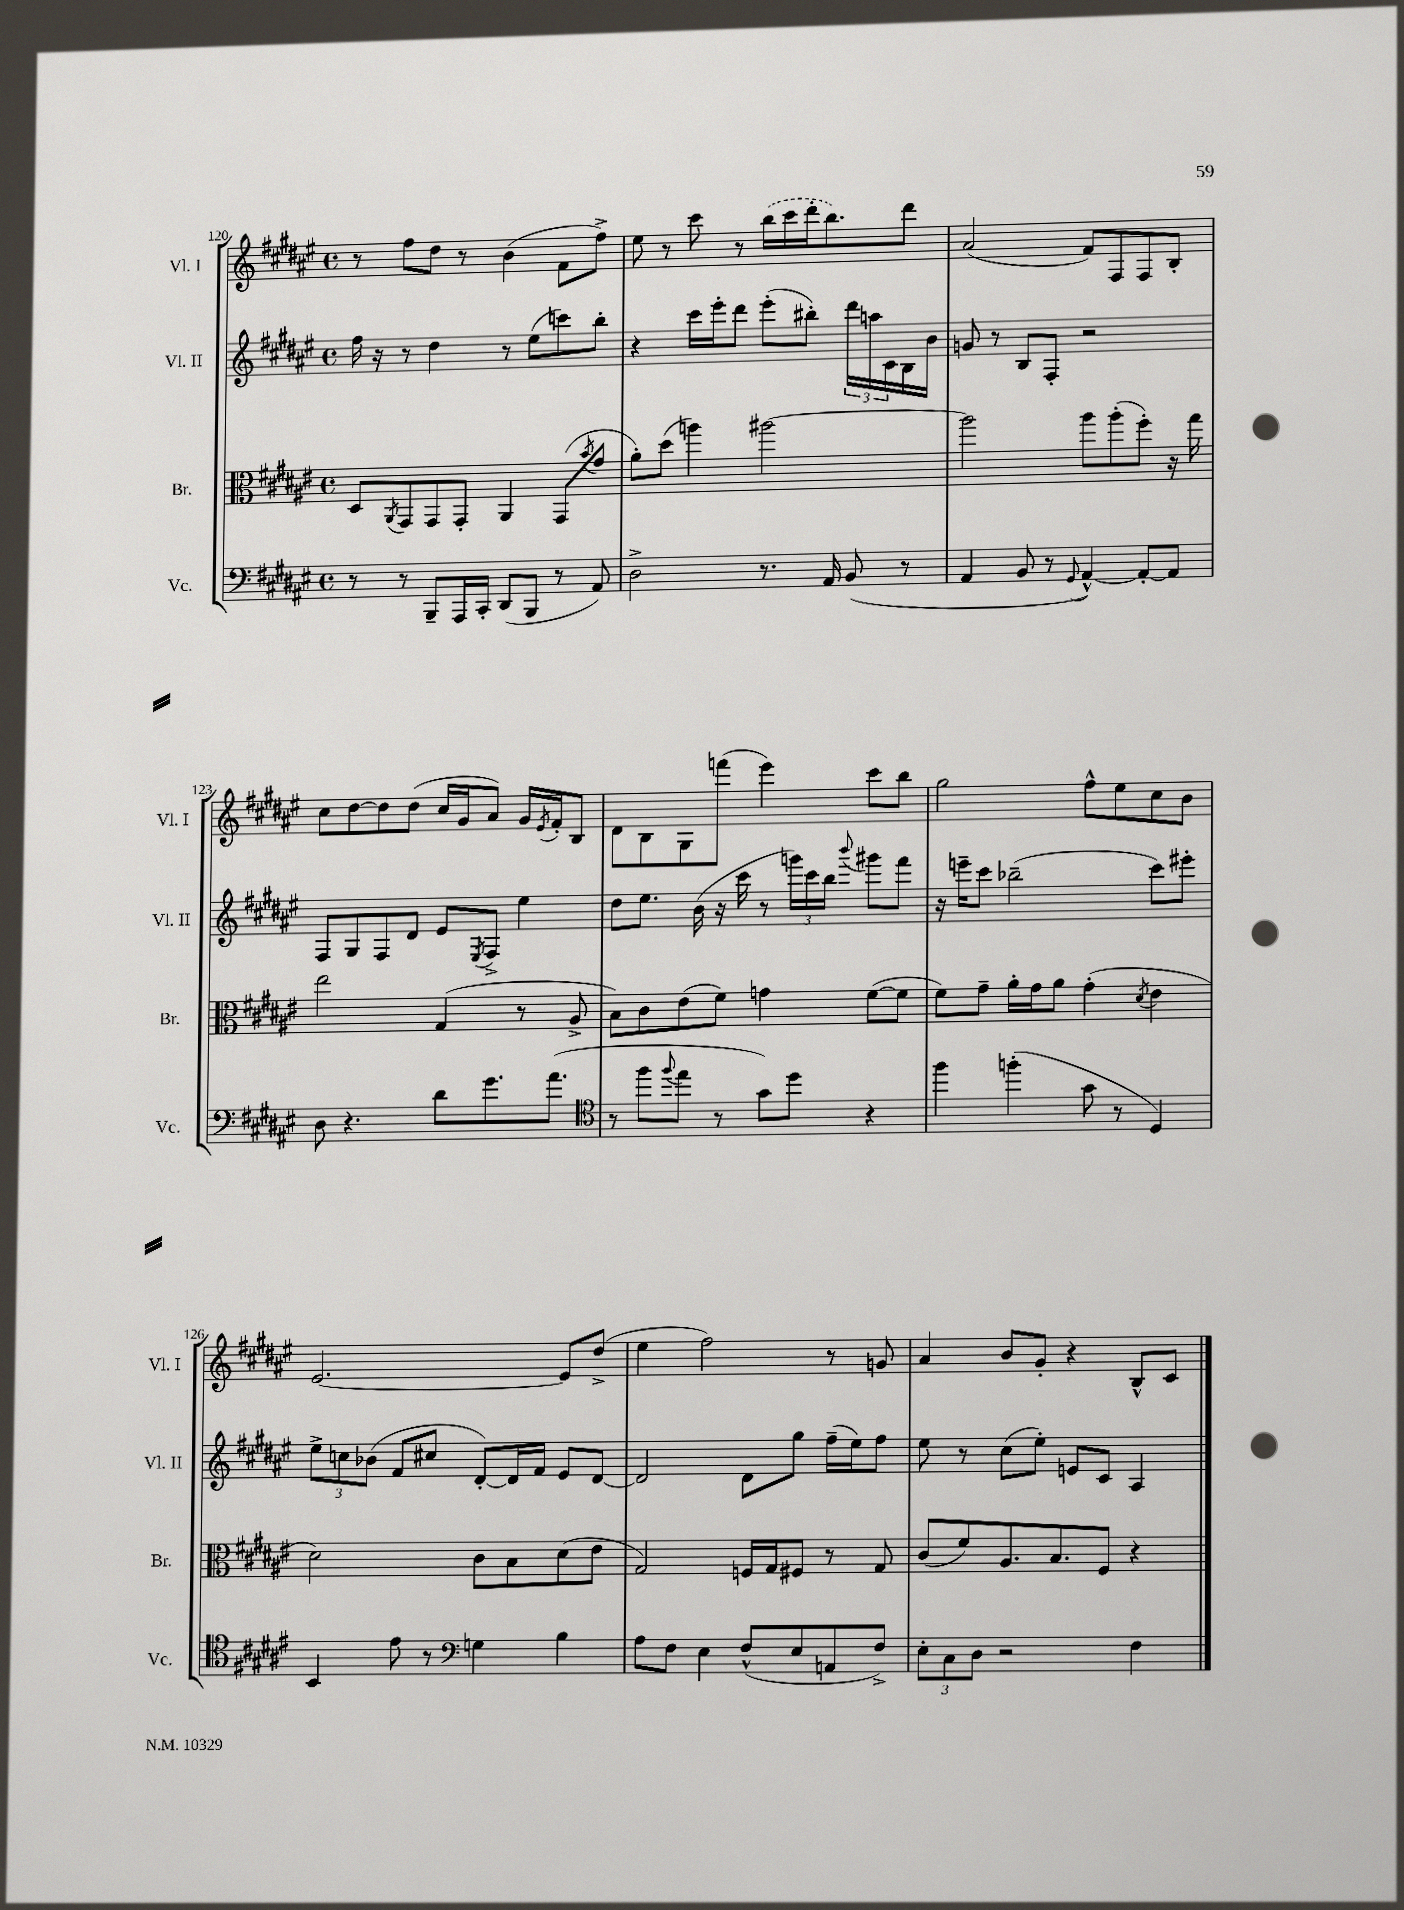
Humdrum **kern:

**kern	**kern	**kern	**kern
*staff4	*staff3	*staff2	*staff1
*clefF4	*clefC3	*clefG2	*clefG2
*k[f#c#g#d#a#e#]	*k[f#c#g#d#a#e#]	*k[f#c#g#d#a#e#]	*k[f#c#g#d#a#e#]
*M4/4	*M4/4	*M4/4	*M4/4
*met(c)	*met(c)	*met(c)	*met(c)
8r	8D#	16ff#	8r
.	.	16r	.
.	8qAA#	.	.
8r	8GG#	8r	8ff#
8BBB~	8GG#	4dd#	8dd#
16AAA#	8GG#'	.	8r
16CC#'	.	.	.
(8DD#	4AA#	8r	(4b
8BBB	.	(8ee#	.
8r	(8GG#	8ccc)	8f#
.	8qb	.	.
8AA#)	8g#	8bb'	8ff#^)
=	=	=	=
2D#^	8a#')	4r	8ee#
.	(8dd#	.	8r
.	4aa)	16ccc#	8ccc#
.	.	16eee#'	.
.	.	8ddd#	8r
8.r	[2aa#	(8eee#'	(16bb
.	.	.	16ccc#
.	.	8bb#')	16ddd#'
16AA#	.	.	8.bb)
(8BB	.	24ddd#	.
.	.	24aa	.
.	.	24c#	.
8r	.	16B	8ddd#
.	.	16b	.
=	=	=	=
4AA#	2aa#]	8g	(2a#
.	.	8r	.
8BB	.	8B	.
8r	.	8F#'	.
8qqGG#	.	.	.
[4AA#^^)	8aa#	2r	8f#)
.	(8aa#'	.	8F#
8AA#'_	8ff#')	.	8F#
8AA#]	16r	.	8B'
.	16gg#	.	.
=	=	=	=
8D#	2ee#	8F#	8cc#
4.r	.	8G#	[8dd#
.	.	8F#	8dd#]
.	.	8d#	(8dd#
8d#	(4G#	8e#	16cc#
.	.	.	16g#
.	.	8qE#	.
8.g#	.	8F#^	8a#)
.	8r	4ee#	16g#
.	.	.	8qe#
(8.a#	.	.	16f#'
.	8A#^	.	8B
=	=	=	=
*clefC4	*	*	*
8r	8B)	8dd#	8d#
8ff#	8c#	8.ee#	8B
8qqff#	.	.	.
8ee#	(8e#	.	8G#
.	.	(16b	.
8r	8f#)	16r	(8fff
.	.	16ccc#	.
8g#)	4g	8r	4eee#)
8dd#	.	24ggg)	.
.	.	24ccc#	.
.	.	24bb	.
.	.	8qqbbb	.
4r	([8f#	8ggg#	8ccc#
.	8f#]	8fff#	8bb
=	=	=	=
4ff#	8f#)	16r	2gg#
.	.	16eee~	.
.	8g#~	8ccc#	.
(4ff'	16a#'	(2bb-~	.
.	16g#	.	.
.	8a#	.	.
8g#	(4g#'	.	8ff#^^
8r	.	.	8ee#
.	8qd#	.	.
4D#)	4e#	8ccc#)	8cc#
.	.	8eee#'	8b
=	=	=	=
4BB	2d#)	12ee#^	[2.e#
.	.	12cc	.
.	.	(12b-	.
8e#	.	8f#	.
8r	.	8cc#	.
*clefF4	*	*	*
4G	8c#	[8d#')	.
.	8B	16d#]	.
.	.	16f#	.
4B	(8d#	8e#	8e#]
.	8e#	[8d#	(8dd#^
=	=	=	=
8A#	2G#)	2d#]	4ee#
8F#	.	.	.
4E#	.	.	2ff#)
(8F#^^	16F	8d#	.
.	16G#	.	.
8E#	8F#	8gg#	.
8AA	8r	(16ff#~	8r
.	.	16ee#)	.
8F#^)	8G#	8ff#	8g
=	=	=	=
12E#'	(8c#	8ee#	4a#
12C#	.	.	.
.	8f#)	8r	.
12D#	.	.	.
2r	8.A#	(8cc#	8b
.	.	8ee#')	8g#'
.	8.B	.	.
.	.	8e	4r
.	8F#	8c#	.
4F#	4r	4A#	8B^^
.	.	.	8c#
==	==	==	==
*-	*-	*-	*-
